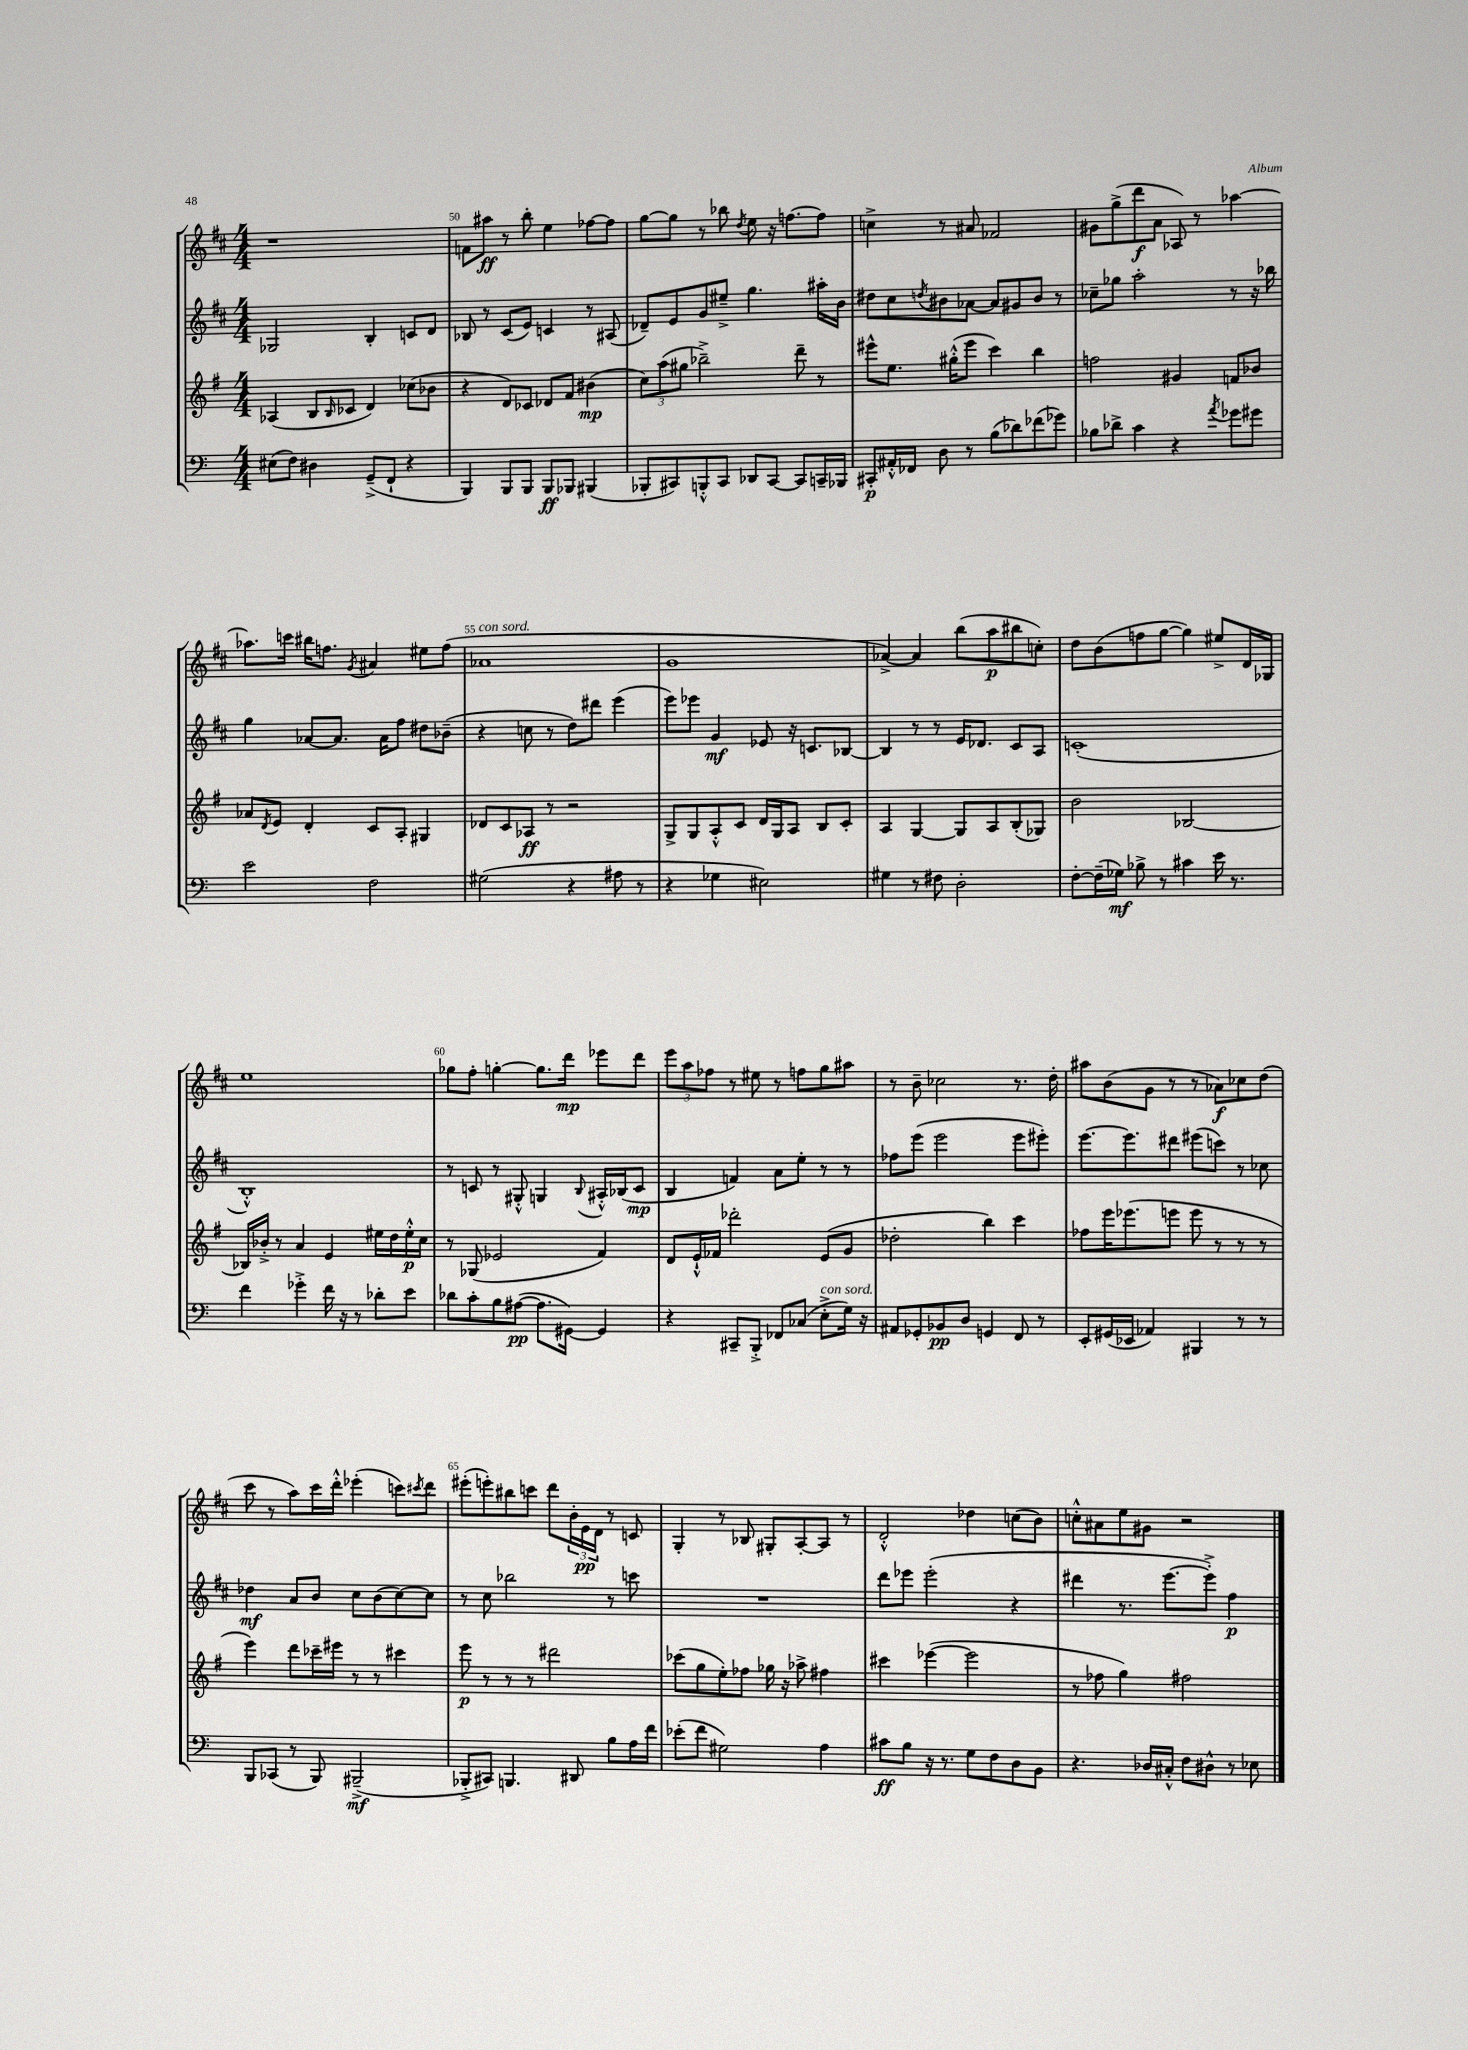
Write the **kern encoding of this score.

**kern	**dynam	**kern	**dynam	**kern	**dynam	**kern	**dynam
*part4	*part4	*part3	*part3	*part2	*part2	*part1	*part1
*staff4	*staff4	*staff3	*staff3	*staff2	*staff2	*staff1	*staff1
*clefF4	*	*clefG2	*	*clefG2	*	*clefG2	*
*k[]	*	*k[f#]	*	*k[f#c#]	*	*k[f#c#]	*
*M4/4	*	*M4/4	*	*M4/4	*	*M4/4	*
=49	=49	=49	=49	=49	=49	=49	=49
(8E#X\L	.	(4A-X/	.	2G-X/	.	1r	.
8F\J)	.	.	.	.	.	.	.
4D#X\	.	8B/L	.	.	.	.	.
.	.	16qqB/	.	.	.	.	.
.	.	8c-X/J	.	.	.	.	.
(8GG~^/L	.	4d/)	.	4B'/	.	.	.
8FF`/J	.	.	.	.	.	.	.
4r	.	(8cc-X\L	.	8cn/L	.	.	.
.	.	8b-X\J	.	8d/J	.	.	.
=50	=50	=50	=50	=50	=50	=50	=50
4BBB/)	.	4r	.	8B-X/	.	8fn\L	.
.	.	.	.	8r	.	8aa#X\J	ff
8BBB/L	.	8d/L)	.	(8c#/L	.	8r	.
8BBB/J	.	8c-X/J	.	8e/J)	.	8bb'\	.
8BBB/L	ff	8d-X/L	.	4cn/	.	4ee\	.
8BBB-X/J	.	8f#/J	.	.	.	.	.
(4BBB#X/	.	(4b#X\	mp	8r	.	[8ff-X\L	.
.	.	.	.	(8A#X/	.	8ff-\J]	.
=51	=51	=51	=51	=51	=51	=51	=51
8BBB-X'/L	.	12cc\L)	.	8d-X~/L)	.	[8gg\L	.
.	.	(12aa\	.	.	.	.	.
8CC#X/)	.	.	.	8e/	.	8gg\J]	.
.	.	12gg#X\J	.	.	.	.	.
8BBBn'^^/	.	2bb-X~^\)	.	8g/	.	8r	.
8CC#/J	.	.	.	8ee#X~^/J	.	8bb-X\	.
.	.	.	.	.	.	8qdd/	.
8DD-X/L	.	.	.	4.gg\	.	8ee\	.
[8CC#/J	.	.	.	.	.	16r	.
.	.	.	.	.	.	[8.ffn\L	.
8CC#/L]	.	8ddd~\	.	.	.	.	.
16CCn~/L	.	8r	.	16aa#X'\LL	.	8ff\J]	.
16BBB-X/JJ	.	.	.	16b\JJ	.	.	.
=52	=52	=52	=52	=52	=52	=52	=52
8CC#X'/L	p	8eee#X^^\L	.	8dd#X\L	.	4ccn^\	.
16AA#X'^^/L	.	8.ee\J	.	8cc#\	.	.	.
16FF-X/JJ	.	.	.	.	.	.	.
.	.	.	.	8qddn/	.	.	.
8D\	.	.	.	8b#X\	.	8r	.
.	.	(16gg#X'^^\KL	.	.	.	.	.
8r	.	8eee#\J	.	[8a-X\J	.	8a#X/	.
(8B\L	.	4ccc\)	.	8a-/L]	.	2f-X/	.
8d-X\)	.	.	.	8g#X/	.	.	.
(8f-X\	.	4bb\	.	8b#/J	.	.	.
8g-X\J)	.	.	.	8r	.	.	.
=53	=53	=53	=53	=53	=53	=53	=53
8B-X\L	.	2ffn\	.	8cc-X~\L	.	8g#X\L	.
8d-X^\J	.	.	.	8gg-X\J	.	(8gg^\	.
4c\	.	.	.	2aa'\	.	8ddd\	f
.	.	.	.	.	.	8a\J	.
4r	.	4g#X/	.	.	.	8A-X/)	.
.	.	.	.	.	.	8r	.
8qa/	.	.	.	.	.	.	.
8g-X\L	.	8fn/L	.	8r	.	[4aa-X\	.
8g#X\J	.	8b-X/J	.	16r	.	.	.
.	.	.	.	16bb-X\	.	.	.
!!LO:LB:g=z
=54	=54	=54	=54	=54	=54	=54	=54
2e\	.	8a-X/L	.	4gg\	.	8.aa-X\L]	.
.	.	8qd/	.	.	.	.	.
.	.	8e/J	.	.	.	.	.
.	.	.	.	.	.	16cccn\Jk	.
.	.	4d'/	.	[8a-X/L	.	16bb#X\KL	.
.	.	.	.	.	.	8.ffn\J	.
.	.	.	.	8.a-/J]	.	.	.
.	.	.	.	.	.	8qg/	.
2F\	.	8c/L	.	.	.	4a#X/	.
.	.	.	.	16a-\KL	.	.	.
.	.	8A'/J	.	8ff#\J	.	.	.
.	.	4G#X/	.	8dd#X\L	.	8ee#X\L	.
.	.	.	.	(8b-X~\J	.	(8ff\J	.
=55	=55	=55	=55	=55	=55	=55	=55
!	!	!	!	!	!	!LO:TX:a:i:t=con sord.	!
(2G#X\	.	8d-X/L	.	4r	.	1a-X	.
.	.	8c/	.	.	.	.	.
.	.	8A-X/J	ff	8ccn\	.	.	.
.	.	8r	.	8r	.	.	.
4r	.	2r	.	8dd\L)	.	.	.
.	.	.	.	8ddd#X\J	.	.	.
8A#X\	.	.	.	(4eee\	.	.	.
8r	.	.	.	.	.	.	.
=56	=56	=56	=56	=56	=56	=56	=56
4r	.	8G^/L	.	8eee\L)	.	1g	.
.	.	8G/	.	8eee-X\J	.	.	.
4G-X\	.	8A'^^/	.	4g/	mf	.	.
.	.	8c/J	.	.	.	.	.
2E#X\)	.	16d/LL	.	8e-X/	.	.	.
.	.	16G/J	.	.	.	.	.
.	.	8A/J	.	16r	.	.	.
.	.	.	.	8.cn/L	.	.	.
.	.	8B/L	.	.	.	.	.
.	.	8c'/J	.	[8B-X/J	.	.	.
=57	=57	=57	=57	=57	=57	=57	=57
4G#X\	.	4A/	.	4B-/]	.	[4a-X^/)	.
8r	.	[4G/	.	8r	.	4a-/]	.
8F#X\	.	.	.	8r	.	.	.
2D'\	.	8G/L]	.	16e/KL	.	(8bb\L	.
.	.	.	.	8.d-X/J	.	.	.
.	.	8A/	.	.	.	8aa\	p
.	.	(8B'/	.	8c#/L	.	8bb#X\	.
.	.	8G-X/J)	.	8A/J	.	8ccn'\J)	.
=58	=58	=58	=58	=58	=58	=58	=58
[8F'\L	.	2b\	.	(1cn'	.	8dd\L	.
(16F~\L]	.	.	.	.	.	(8b\	.
16G-X\JJ)	mf	.	.	.	.	.	.
8B-X^\	.	.	.	.	.	8ffn\	.
8r	.	.	.	.	.	[8gg\J	.
4c#X\	.	[2B-X/	.	.	.	4gg\])	.
16e\	.	.	.	.	.	8ee#X^/L	.
8.r	.	.	.	.	.	.	.
.	.	.	.	.	.	16d/L	.
.	.	.	.	.	.	16G-X/JJ	.
!!LO:LB:g=z
=59	=59	=59	=59	=59	=59	=59	=59
4f\	.	16B-X/LL]	.	1B'^^)	.	1ee	.
.	.	16b-X'^/JJ	.	.	.	.	.
.	.	8r	.	.	.	.	.
4g-X'^\	.	4a/	.	.	.	.	.
16f\	.	4e/	.	.	.	.	.
16r	.	.	.	.	.	.	.
8r	.	.	.	.	.	.	.
8d-X'\L	.	16ee#X\LL	.	.	.	.	.
.	.	16dd\	.	.	.	.	.
8e\J	.	16ee#'^^\	p	.	.	.	.
.	.	16cc\JJ	.	.	.	.	.
=60	=60	=60	=60	=60	=60	=60	=60
8d-X\L	.	8r	.	8r	.	8gg-X\L	.
8c'\	.	(8G-X/	.	8cn/	.	8ff#'\J	.
8B\	.	2e-X/	.	8r	.	[4ggn'\	.
([8A#X\J	pp	.	.	8G#X'^^/	.	.	.
8.A#\L]	.	.	.	4Gn/	.	8.gg\L]	.
[16GG#X\Jk)	.	.	.	.	.	16ddd\Jk	mp
.	.	.	.	8qqB/	.	.	.
4GG#/]	.	4f#/)	.	16A#X'^^/LL	.	8eee-X\L	.
.	.	.	.	(16B-X/J	.	.	.
.	.	.	.	8c/J	mp	8ddd\J	.
=61	=61	=61	=61	=61	=61	=61	=61
4r	.	8d/L	.	4B/	.	12eee\L	.
.	.	.	.	.	.	12aa\	.
.	.	16e`^^/L	.	.	.	.	.
.	.	.	.	.	.	12ff-X\J	.
.	.	16f-X/JJ	.	.	.	.	.
8CC#X~/L	.	2ddd-X'\	.	4fn/)	.	8r	.
8BBB'^/J	.	.	.	.	.	8ee#X\	.
8FF-X/L	.	.	.	8a\L	.	8r	.
(8C-X/J	.	.	.	8ee'\J	.	8ffn\L	.
!LO:TX:a:i:t=con sord.	!	!	!	!	!	!	!
8E'^\L	.	(8e/L	.	8r	.	8gg\	.
16G\Jk)	.	8g/J	.	8r	.	8aa#X\J	.
16r	.	.	.	.	.	.	.
=62	=62	=62	=62	=62	=62	=62	=62
8AA#X/L	.	2dd-X'\	.	8ff-X\L	.	8r	.
8GG-X'/	.	.	.	(8eee\J	.	8b~\	.
8BB-X/	pp	.	.	2eee\	.	2cc-X\	.
8D/J	.	.	.	.	.	.	.
4GGn/	.	4bb\)	.	.	.	.	.
8FF/	.	4ccc\	.	8eee\L	.	8.r	.
8r	.	.	.	8eee#X'\J)	.	.	.
.	.	.	.	.	.	16dd'\	.
=63	=63	=63	=63	=63	=63	=63	=63
8EE'/L	.	8ff-X\L	.	[8.eee\L	.	8aa#X\L	.
(16GG#X/L	.	16eee\K	.	.	.	(8b\	.
16EE-X/JJ	.	(8.eee-X\	.	8.eee\]	.	.	.
4AA-X/)	.	.	.	.	.	8g\J	.
.	.	8eeen\J	.	8ddd#X\J	.	8r	.
4BBB#X/	.	8eee\	.	(8eee#X\L	.	8r	.
.	.	8r	.	8cccn\J)	.	8a-X\L)	f
8r	.	8r	.	8r	.	8cc-X\	.
8r	.	8r	.	8cc-X\	.	(8dd\J	.
!!LO:LB:g=z
=64	=64	=64	=64	=64	=64	=64	=64
8BBB/L	.	4eee\)	.	4dd-X\	mf	8ccc#\	.
(8CC-X/J	.	.	.	.	.	8r	.
8r	.	8ddd\L	.	8a/L	.	8aa\L)	.
8BBB/)	.	16ccc-X~\L	.	8b/J	.	16ccc#\L	.
.	.	16eee#X\JJ	.	.	.	16ddd'^^\JJ	.
(2BBB#X~^/	mf	8r	.	8cc#\L	.	(4eee-X'\	.
.	.	8r	.	(8b\	.	.	.
.	.	4ccc#X\	.	[8cc#\)	.	8cccn\L)	.
.	.	.	.	.	.	8qccc#X/	.
.	.	.	.	8cc#\J]	.	8ddd\J	.
=65	=65	=65	=65	=65	=65	=65	=65
8BBB-X'^/L	.	8eee\	p	8r	.	(8eee#X'\L	.
8CC#X/J)	.	8r	.	8cc#\	.	8eeen'\)	.
4.BBBn/	.	8r	.	2bb-X\	.	8bb#X\	.
.	.	8r	.	.	.	8cccn\J	.
.	.	2ddd#X\	.	.	.	8ddd\L	.
8DD#X/	.	.	.	.	.	24b'\L	.
.	.	.	.	.	.	24e\	pp
.	.	.	.	.	.	24d\JJ	.
8B\L	.	.	.	8r	.	8r	.
16A\L	.	.	.	8cccn\	.	8cn/	.
16f\JJ	.	.	.	.	.	.	.
=66	=66	=66	=66	=66	=66	=66	=66
(8e-X'\L	.	(8ccc-X\L	.	1r	.	4G'/	.
8f\J	.	8gg\	.	.	.	.	.
2G#X\)	.	8ee'\)	.	.	.	8r	.
.	.	8ff-X\J	.	.	.	8B-X/	.
.	.	16gg-X\	.	.	.	8G#X'/L	.
.	.	16r	.	.	.	.	.
.	.	8aa-X^\	.	.	.	[8A'/	.
4A\	.	4ff#X\	.	.	.	8A/J]	.
.	.	.	.	.	.	8r	.
=67	=67	=67	=67	=67	=67	=67	=67
8c#X\L	ff	4ccc#X\	.	8ddd\L	.	2d'^^/	.
8B\J	.	.	.	8eee-X\J	.	.	.
16r	.	([4eee-X\	.	(2eee-'\	.	.	.
8.r	.	.	.	.	.	.	.
8G\L	.	2eee-\]	.	.	.	4dd-X\	.
8F\	.	.	.	.	.	.	.
8D\	.	.	.	4r	.	(8ccn\L	.
8BB\J	.	.	.	.	.	8b\J)	.
=68	=68	=68	=68	=68	=68	=68	=68
4.r	.	8r	.	4ddd#X\	.	8ccn'^^\L	.
.	.	8ff-X\	.	.	.	8a#X\	.
.	.	4gg\)	.	8.r	.	8ee\	.
16D-X/LL	.	.	.	.	.	8g#X\J	.
16C#X'^^/JJ	.	.	.	[8.eee\L	.	.	.
8F\L	.	2ff#X\	.	.	.	2r	.
8D#X^^\J	.	.	.	8eee'^\J])	.	.	.
8r	.	.	.	4ff#\	p	.	.
8E-X\	.	.	.	.	.	.	.
==	==	==	==	==	==	==	==
*-	*-	*-	*-	*-	*-	*-	*-
